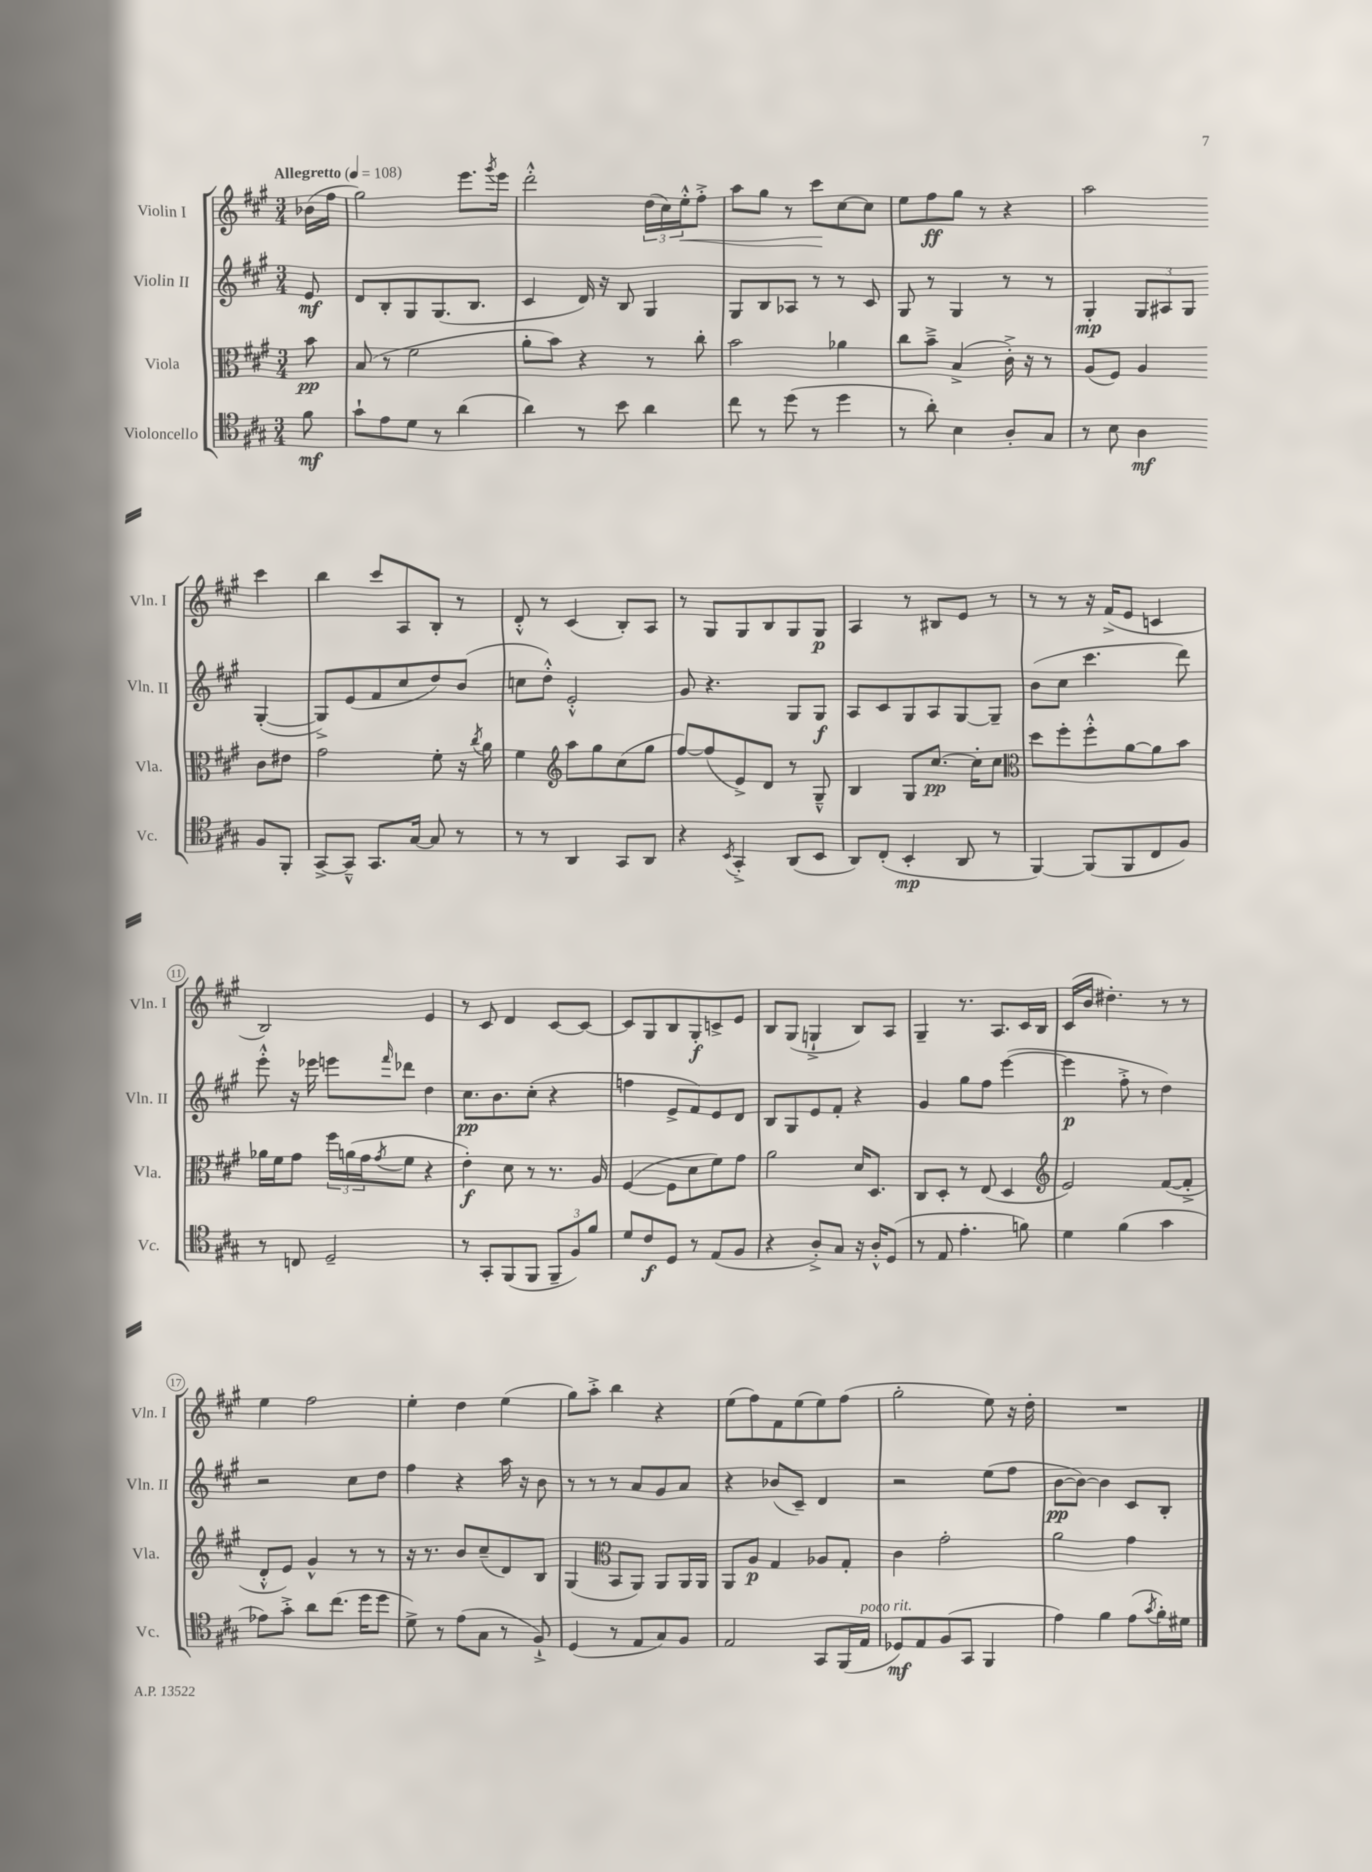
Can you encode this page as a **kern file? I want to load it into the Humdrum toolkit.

**kern	**kern	**kern	**kern
*staff4	*staff3	*staff2	*staff1
*clefC4	*clefC3	*clefG2	*clefG2
*k[f#c#g#]	*k[f#c#g#]	*k[f#c#g#]	*k[f#c#g#]
*M3/4	*M3/4	*M3/4	*M3/4
*MM108	*MM108	*MM108	*MM108
8f#	8b	8e	(16b-
.	.	.	16ff#
=	=	=	=
8g#`	(8B	8d	2gg#)
8e	8r	8B'	.
8d	2f#	8G#	.
8r	.	(8.G#	.
(4a	.	.	8.eee
.	.	8.B	.
.	.	.	8qggg#
.	.	.	16eee
=	=	=	=
4a)	8a'	4c#	2ddd'^^
.	8b)	.	.
8r	4r	16d)	.
.	.	16r	.
8b	.	8B	.
4a	8r	4G#	(24dd
.	.	.	24cc#)
.	.	.	24ee'^^
.	8cc#'	.	8ff#'^
=	=	=	=
8cc#	2b	8G#	8aa
8r	.	8B	8gg#
(8dd	.	8A-	8r
8r	.	8r	8ccc#
4dd	4a-	8r	[8cc#
.	.	8c#	8cc#]
=	=	=	=
8r	8cc#	8G#	8ee
8a')	8b~^	8r	8ff#
4B	(4B^	4G#	8gg#
.	.	.	8r
8A'	16c#'^)	8r	4r
.	16r	.	.
8G#	8r	8r	.
=	=	=	=
8r	(8A	4G#'	2aa
8B	8F#)	.	.
4A	4A	12G#	.
.	.	12A#	.
.	.	12G#	.
8F#	8c#	([4G#'	4ccc#
8FF#'	8e#	.	.
=	=	=	=
[8GG#^	2g#	8G#^])	4bb
8GG#~^^]	.	(8e	.
8.GG#	.	8f#	8ccc#
.	.	8cc#	8A
[16G#	.	.	.
8G#]	8f#'	8dd)	8B'
8r	16r	(8b	8r
.	8qcc#	.	.
.	16a	.	.
=	=	=	=
8r	4f#	8cc	8d'^^
8r	.	8dd'^^)	8r
*	*clefG2	*	*
4AA	8aa	2e'^^	(4c#
.	8gg#	.	.
8GG#	(8cc#	.	8B')
8AA	8gg#	.	8A
=	=	=	=
4r	[8ff#)	8g#	8r
.	(8ff#]	4.r	8G#
8qBB	.	.	.
4GG#'^	8e^)	.	8G#
.	8d	.	8B
(8AA	8r	8G#	8G#
8BB	8G#~^^	8G#	8G#
=	=	=	=
8AA)	4B	8A	4A
(8C#'	.	8c#	.
4BB'	8G#	8G#	8r
.	[8.cc#	8A	8B#
8AA	.	[8G#	8e
.	16cc#']	.	.
8r	8cc#	8G#~]	8r
=	=	=	=
*	*clefC3	*	*
[4FF#)	8dd	(8b	8r
.	8ff#'	8cc#	8r
(8FF#]	8ff#'^^	4.ccc#	16r
.	.	.	(16f#^
8FF#	[8a	.	8e
8C#	8a]	.	4c
8F#)	8b	8ddd)	.
=	=	=	=
8r	16a-	8eee'^^	2B)
.	16f#	.	.
8C	8g#	16r	.
.	.	16eee-	.
2D~	24ff#	8eee	.
.	(24a	.	.
.	24g#	.	.
.	8qg#	16qqfff#	.
.	8f#	8ddd-	.
.	4r	4dd	4e
=	=	=	=
8r	4e')	8.cc#	8r
8GG#'	.	.	8c#
.	.	8.b	.
(8FF#	8d	.	4d
8FF#	8r	(8cc#'	.
12FF#~	8.r	4r	[8c#
12F#)	.	.	.
.	.	.	8c#_
12f#	.	.	.
.	16A	.	.
=	=	=	=
8d	([4F#	4ff	8c#]
8c#	.	.	8G#
8D	8F#]	8e^	8B
8r	8d	8f#)	8G#'
(8E	8f#)	8e	8c^
8F#	8g#	8d	8e
=	=	=	=
4r	2a	8B	8B
.	.	8G#	(8G#
8A'^)	.	8e	4G`^
8G#	.	8f#'	.
16r	16d	4r	8B)
16A'^^	8.D	.	.
(8D	.	.	8A
=	=	=	=
8r	8C#	4g#	4G#~
8E	8D'	.	.
4.e'	8r	8gg#	8.r
.	(8E	8ff#	.
.	.	.	8.A
.	4D	([4eee	.
8f)	.	.	16c#
.	.	.	16B
=	=	=	=
*	*clefG2	*	*
4d	2e)	4eee]	(16c#
.	.	.	16b
.	.	.	4.dd#')
(4f#	.	8ff#'^	.
.	.	8r	.
4g#	([8f#	4dd)	8r
.	8f#'^]	.	8r
=	=	=	=
8e-)	8d'^^	2r	4ee
8g#'^	8e)	.	.
8a	4g#^^	.	2ff#
(8.cc#	.	.	.
.	8r	8cc#	.
16dd	.	.	.
8dd	8r	8dd	.
=	=	=	=
8d^)	16r	4ff#	4ee'
.	8.r	.	.
8r	.	.	.
(8e	8b	4r	4dd
8G#	(8cc#~	.	.
8r	8d)	16aa	(4ee
.	.	16r	.
8F#`^)	8B	8b	.
=	=	=	=
(4D	(4G#	8r	8gg#)
.	.	8r	8aa'^
*	*clefC3	*	*
8r	8BB	8r	4bb
8E	8AA)	8a	.
8G#)	8AA	8g#	4r
8F#	16AA	8a	.
.	16AA	.	.
=	=	=	=
2E	8AA	4r	(8ee
.	8A	.	8ff#)
.	4G#	(8b-	8f#
.	.	8c#~)	(8ee
8GG#	8A-	4d	8ee)
(16FF#	8G#'	.	(8ff#
16E	.	.	.
=	=	=	=
8D-)	4c#	2r	2gg#'
8E	.	.	.
(8F#	2g#'	.	.
8GG#	.	.	.
4FF#	.	(8ee	8ee)
.	.	8ff#	16r
.	.	.	16dd'
=	=	=	=
4e)	2a	[8b	2.r
.	.	8b_)	.
4f#	.	4b]	.
(8e	4g#	8c#	.
8qg#	.	.	.
16f#')	.	8B'	.
16d#	.	.	.
==	==	==	==
*-	*-	*-	*-
